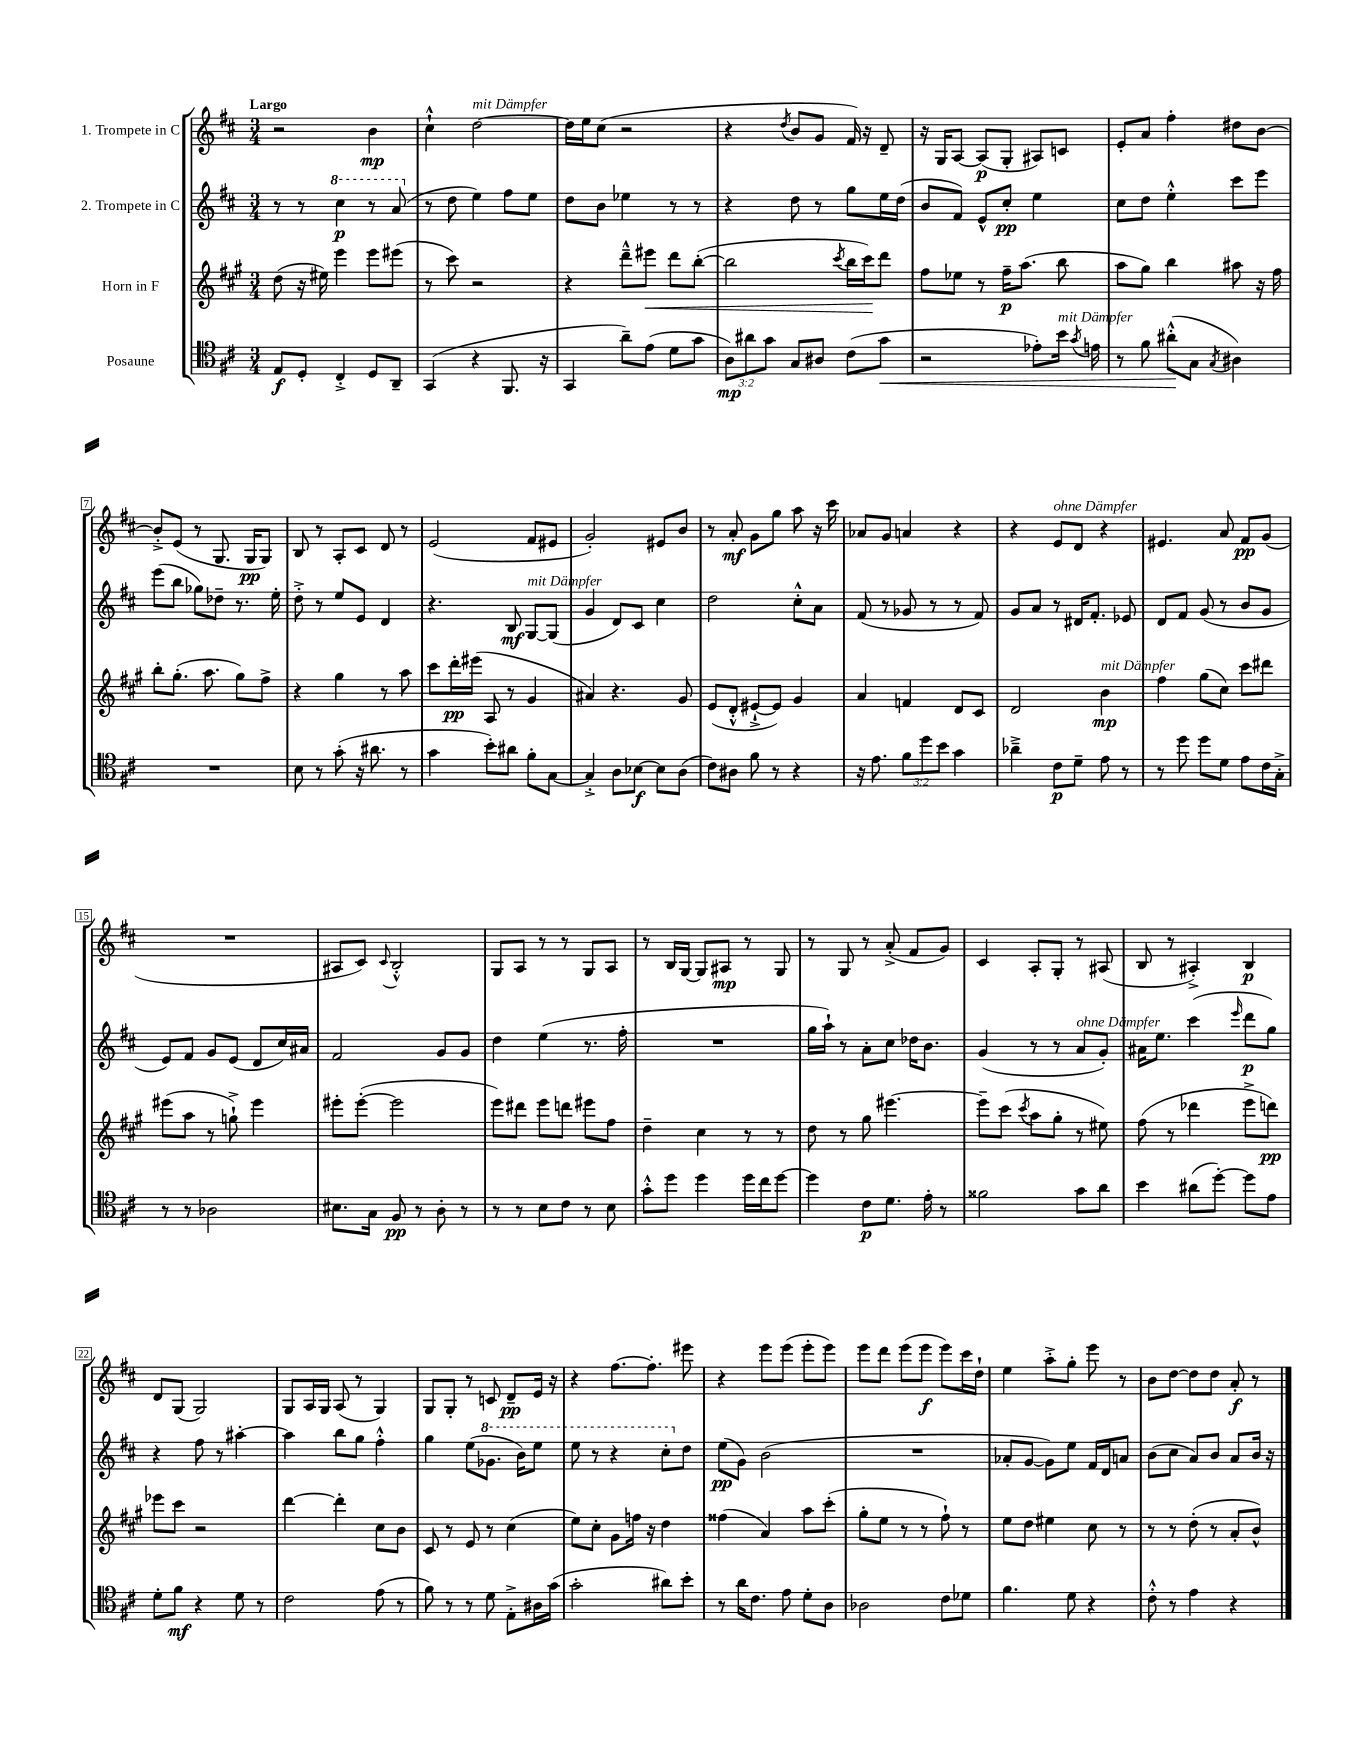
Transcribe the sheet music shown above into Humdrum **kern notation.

**kern	**kern	**kern	**kern
*staff4	*staff3	*staff2	*staff1
*clefC4	*clefG2	*clefG2	*clefG2
*k[f#c#]	*k[f#c#g#]	*k[f#c#]	*k[f#c#]
*M3/4	*M3/4	*M3/4	*M3/4
8E	(8dd	8r	2r
8D'	16r	8r	.
.	16ee#)	.	.
4C#'^	4eee	4ccc#	.
8D	8eee	8r	4b
8AA~	(8eee#	(8aa	.
=	=	=	=
(4GG	8r	8r	4cc#`^^
.	8ccc#)	8dd	.
4r	2r	4ee)	[2dd
8.FF#	.	8ff#	.
.	.	8ee	.
16r	.	.	.
=	=	=	=
4GG	4r	8dd	16dd]
.	.	.	16ee
.	.	8b	(8cc#
8a~)	8ddd~^^	4ee-	2r
(8e	8eee#	.	.
8d	8ddd	8r	.
8g	([8bb'	8r	.
=	=	=	=
12A)	2bb]	4r	4r
12a#	.	.	.
12g	.	.	.
.	.	.	8qdd
8G	.	8dd	8b
8A#	.	8r	8g
.	8qccc#	.	.
(8c#	16bb	8gg	16f#)
.	16ccc#)	.	16r
8g	8ddd	16ee	8d~
.	.	(16dd	.
=	=	=	=
2r	8ff#	8b	16r
.	.	.	16G
.	8ee-	8f#)	[8A
.	8r	8e^^	(8A]
.	16ff#~	8cc#'	8G'
.	(8.aa	.	.
8e-')	.	4ee	8A#)
16b	8bb	.	8c
8qg	.	.	.
16e	.	.	.
=	=	=	=
8r	8aa	8cc#	8e'
8f#	8gg#)	8dd	8a
(8a#'^^	4bb	4ee'^^	4ff#'
8G	.	.	.
8qG	.	.	.
4A#)	8aa#	8ccc#	8dd#
.	16r	8eee	[8b
.	16ff#	.	.
=	=	=	=
2.r	8bb'	(8eee	8b'^]
.	(8.gg#'	8bb	(8e
.	.	8gg-)	8r
.	8.aa	.	.
.	.	8dd-~	8.G
.	8gg#)	8.r	.
.	.	.	16G
.	8ff#^	.	8G)
.	.	16ee'	.
=	=	=	=
8B	4r	8dd'^	8B
8r	.	8r	8r
(8g'	4gg#	8ee	8A'
16r	.	8e	8c#
8.a#	.	.	.
.	8r	4d	8d
8r	8aa	.	8r
=	=	=	=
4g	8ccc#	4.r	(2e
.	16ddd'	.	.
.	(16eee#	.	.
8b')	8A	.	.
8a#	8r	8B	.
8f#'	4g#	[8G	8f#
[8G	.	(8G]	8e#
=	=	=	=
4G'^]	4a#)	4g	2g')
8A	4.r	8d)	.
[8B-	.	8c#	.
8B-]	.	4cc#	8e#
(8A	8g#	.	8b
=	=	=	=
8c#)	(8e	2dd	8r
8A#	8d'^^	.	8a'
8f#	[8e#`^	.	8g
8r	8e#])	.	8gg
4r	4g#	8cc#'^^	8aa
.	.	8a	16r
.	.	.	16ccc#
=	=	=	=
16r	4a	(8f#	8a-
8.e	.	.	.
.	.	8r	8g
12f#	4f	8g-	4a
12dd	.	.	.
.	.	8r	.
12b	.	.	.
4g	8d	8r	4r
.	8c#	8f#)	.
=	=	=	=
4a-~^	2d	8g	4r
.	.	8a	.
8c#	.	8r	8e
8d~	.	16d#	8d
.	.	8.f#'	.
8e	4b	.	4r
8r	.	8e-	.
=	=	=	=
8r	4ff#	8d	4.e#
8dd	.	8f#	.
8dd	(8gg#	(8g	.
8d	8cc#)	8r	8a
8e	8ccc#	8b	8f#
16c#	8ddd#	8g	(8g
16G'^	.	.	.
=	=	=	=
8r	(8eee#	8e)	2.r
8r	8aa	8f#	.
2A-	8r	8g	.
.	8gg`^)	(8e	.
.	4eee#	8d	.
.	.	16cc#)	.
.	.	16a#	.
=	=	=	=
8.B#	8eee#'	2f#	8A#
.	([8eee#'	.	8c#)
16G	.	.	.
.	.	.	8qqc#
8F#	2eee#]	.	2B'^^
8r	.	.	.
8A'	.	8g	.
8r	.	8g	.
=	=	=	=
8r	8eee)	4dd	8G
8r	8ddd#	.	8A
8B	8eee	(4ee	8r
8c#	8ddd	.	8r
8r	8eee#	8.r	8G
8B	8ff#	.	8A
.	.	16ff#'	.
=	=	=	=
8g'^^	4dd~	2.r	8r
8dd	.	.	16B
.	.	.	[16G
4dd	4cc#	.	8G]
.	.	.	8A#
16dd	8r	.	8r
16cc#	.	.	.
[8dd	8r	.	8G
=	=	=	=
4dd]	8dd	16gg	8r
.	.	16aa`)	.
.	8r	8r	8G
8c#	8gg#	8a'	8r
8.d	[4.eee#	8cc#	(8a'^
.	.	16dd-	8f#
16e'	.	8.b	.
8r	.	.	8g)
=	=	=	=
2f##	8eee#~]	(4g	4c#
.	(8ccc#	.	.
.	8qccc#	.	.
.	8aa	8r	8A'
.	8gg#'	8r	8G'
8g	8r	8a	8r
8a	8ee#)	8g')	(8A#
=	=	=	=
4b	(8ff#	16a#	8B
.	.	8.ee	.
.	8r	.	8r
(8a#	4ddd-	(4ccc#	4A#'^)
[8dd')	.	.	.
.	.	16qqeee	.
8dd]	8eee^	8ddd	4B
8e	8ddd)	8gg)	.
=	=	=	=
8d'	8eee-	4r	8d
8f#	8ccc#	.	(8G
4r	2r	8ff#	2G)
.	.	8r	.
8d	.	[4aa#'	.
8r	.	.	.
=	=	=	=
2c#	[4ddd	4aa#]	8G
.	.	.	16A
.	.	.	16G
.	4ddd']	8bb	(8A
.	.	8gg	8r
(8e	8cc#	4ff#'^^	4G)
8r	8b	.	.
=	=	=	=
8f#)	8c#	4gg	8G
8r	8r	.	8G'
8r	8e	(8ee	8r
8d	8r	8.gg-	8c
8E'^	(4cc#	.	8d~
.	.	16bb)	.
16A#	.	8eee	16e
(16g	.	.	16r
=	=	=	=
2g'	8ee)	8eee	4r
.	8cc#'	8r	.
.	8g#	4r	[8.ff#
.	16ff	.	.
.	16r	.	8.ff#']
8a#)	4dd	8ccc#'	.
8b'	.	8dd	8eee#
=	=	=	=
8r	(4ff##	(8ee	4r
16a	.	8g)	.
8.c#	.	.	.
.	4a)	(2b	8eee
8e	.	.	(8eee
8d'	8aa	.	8eee'
8A	(8ccc#'	.	8eee)
=	=	=	=
2A-	8gg#'	2.r	8eee
.	8ee	.	8ddd
.	8r	.	(8eee
.	8r	.	8eee
8c#	8ff#`)	.	8eee)
8d-	8r	.	16ccc#
.	.	.	16dd`
=	=	=	=
4.f#	8ee	8a-'	4ee
.	8dd	[8g	.
.	4ee#	8g])	8aa'^
8d	.	8ee	8gg'
4r	8cc#	16f#	8eee
.	.	16d	.
.	8r	8a	8r
=	=	=	=
8c#'^^	8r	(8b	8b
8r	8r	8cc#	[8dd
4e	(8dd'	8a)	8dd]
.	8r	8b	8dd
4r	8a'	8a	8a'
.	8b^^)	16b	8r
.	.	16r	.
==	==	==	==
*-	*-	*-	*-
